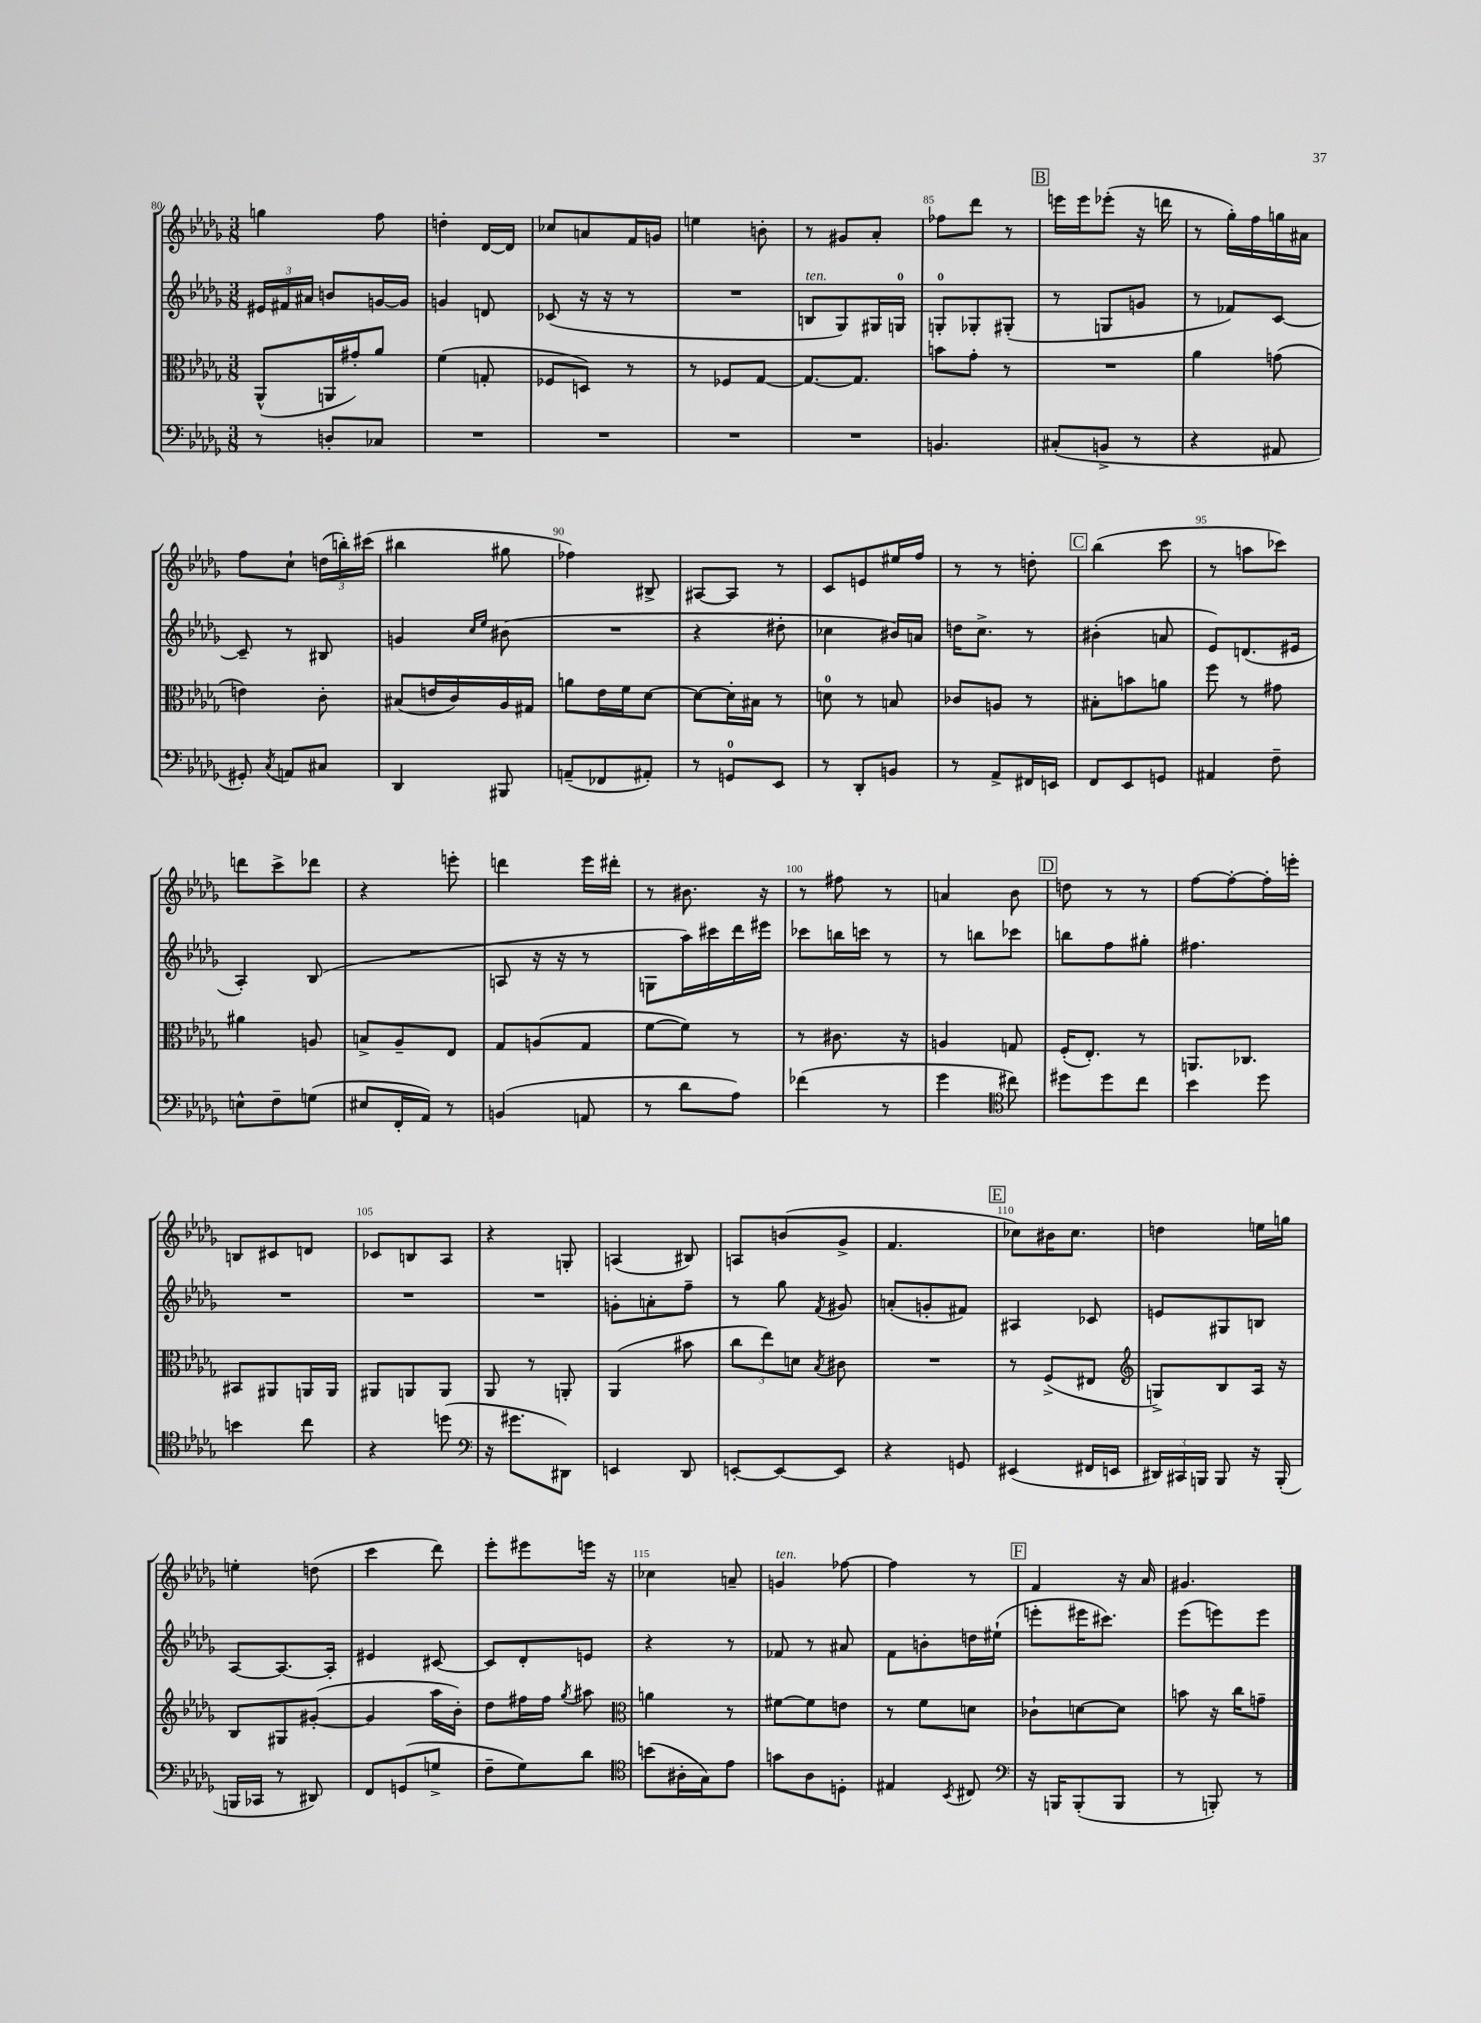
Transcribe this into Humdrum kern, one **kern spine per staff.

**kern	**kern	**kern	**kern
*staff4	*staff3	*staff2	*staff1
*clefF4	*clefC3	*clefG2	*clefG2
*k[b-e-a-d-g-]	*k[b-e-a-d-g-]	*k[b-e-a-d-g-]	*k[b-e-a-d-g-]
*M3/8	*M3/8	*M3/8	*M3/8
8r	(8AA-^^	24e#	4gg
.	.	24f#	.
.	.	24a#	.
8D'	16AA	8b	.
.	16g#')	.	.
8C-	8a-	[16g	8ff
.	.	16g]	.
=	=	=	=
4.r	(4f	4g	4dd'
.	8G'	8d	[16d-
.	.	.	16d-]
=	=	=	=
4.r	8F-	(8c-	8cc-
.	8D)	16r	8a
.	.	16r	.
.	8r	8r	16f
.	.	.	16g
=	=	=	=
4.r	8r	4.r	4ee
.	8F-	.	.
.	[8G-	.	8b'
=	=	=	=
4.r	8.G-_	8B	8r
.	.	8G-)	8g#
.	8.G-]	.	.
.	.	16G#	8a-'
.	.	16G	.
=	=	=	=
4.BB	8b	8G'	8ff-
.	8g-'	8G-'	8ddd-
.	8r	(8G#'	8r
=	=	=	=
(8C#'	4.r	8r	16eee
.	.	.	16eee
8BB^	.	8G	(8eee-'
8r	.	8g	16r
.	.	.	16ddd
=	=	=	=
4r	4a-	8r	8r
.	.	8f-)	16gg-')
.	.	.	16ff
8AA#	(8g	[8c	16gg
.	.	.	16a#
=	=	=	=
8GG#')	4e)	8c~]	8ff
8qC	.	.	.
8AA	.	8r	8cc`
8C#	8c'	8B#	(24dd
.	.	.	24bb')
.	.	.	(24ccc#
=	=	=	=
4DD-	(8B#	4g	4bb#
.	16e	.	.
.	16c)	.	.
.	.	16qqcc	.
.	.	16qqee-	.
8BBB#	16A-	(8b#	8gg#
.	16G#	.	.
=	=	=	=
(8AA~	8a	4.r	4ff-)
8FF-	16e-	.	.
.	16f	.	.
8AA#')	[8d-	.	8B#^
=	=	=	=
8r	8d-_	4r	[8A#
8GG	16d-']	.	8A#]
.	16B#	.	.
8EE-	8r	8dd#'	8r
=	=	=	=
8r	8d	4cc-	8c
8DD-'	8r	.	8e
8BB	8B	16b#)	16ee#
.	.	16a	16ff
=	=	=	=
8r	8c-	16dd	8r
.	.	8.cc^	.
8AA-^	8A	.	8r
16FF#	8r	8r	8dd'
16EE	.	.	.
=	=	=	=
8FF	8B#'	(4b#'	(4bb-
8EE-	8b	.	.
8GG	8a	8a	8ccc
=	=	=	=
4AA#	8ff	8e-)	8r
.	8r	(8.d	8aa
8F~	8g#	.	8ccc-)
.	.	16e#	.
=	=	=	=
8E^^	4a#	4A-')	8ddd
8F~	.	.	8ccc^
(8G	8A	(8B-	8ddd-
=	=	=	=
8E#	8B^	4.r	4r
16FF'	8A-~	.	.
16AA-)	.	.	.
8r	8E-	.	8eee'
=	=	=	=
(4BB	8G-	8A	4ddd
.	(8A	16r	.
.	.	16r	.
8AA	8G-	8r	16eee-
.	.	.	16ddd#'
=	=	=	=
8r	[8f	8G	8r
8d-	8f])	16aa-)	8.b#
.	.	16ccc#	.
8A-)	8r	16ddd-	.
.	.	16eee#	16r
=	=	=	=
(4f-	8r	8ccc-	8r
.	8.c#	16bb	8ff#
.	.	16ccc	.
8r	.	8r	8r
.	16r	.	.
=	=	=	=
4g-	4A	8r	4a
.	.	8bb	.
*clefC4	*	*	*
8cc#)	8G	8ccc-	8b-
=	=	=	=
8dd#	(16F'	8bb	8dd
.	8.E-')	.	.
8dd#	.	8ff	8r
8cc	8r	8gg#'	8r
=	=	=	=
4b-	8.AA	4.ff#	[8ff
.	.	.	8ff'_
.	8.C-	.	.
8dd-	.	.	16ff']
.	.	.	16eee'
=	=	=	=
4b	8BB#	4.r	8B
.	8AA#	.	8c#
8cc	16AA	.	8d
.	16AA	.	.
=	=	=	=
4r	8AA#	4.r	8c-
.	8AA	.	8B
(8dd	8AA	.	8A-
=	=	=	=
*clefF4	*	*	*
16r	8AA-	4.r	4r
8.g#	.	.	.
.	8r	.	.
8DD#)	8AA'	.	8G'
=	=	=	=
4EE	(4AA-	8g'	(4A
.	.	8a'	.
8DD-	8b#	8ff~	8B#)
=	=	=	=
[8EE'	12cc	8r	8A
.	12ee-)	.	.
8EE_	.	8gg-	(8b
.	12d	.	.
.	8qB-	8qf	.
8EE]	8c#	8g#	8g-^
=	=	=	=
4r	4.r	(8a'	4.f
.	.	8g'	.
8GG	.	8f#)	.
=	=	=	=
(4EE#	8r	4A#	8cc-)
.	(8F^	.	16b#
.	.	.	8.cc-
16FF#	8E#	8c-	.
16EE	.	.	.
=	=	=	=
*	*clefG2	*	*
24DD#)	8G^)	8e	4dd
24CC#	.	.	.
24BBB	.	.	.
8BBB	8B-	8G#	.
16r	16A-	8B	16ee
(16BBB'	16r	.	16gg
=	=	=	=
16BBB	8B-	[8A-	4ee'
16CC-	.	.	.
8r	8G#	8.A-_	.
8DD#)	([8g#'	.	(8dd
.	.	16A-']	.
=	=	=	=
8FF	4g#]	4e#	4ccc
(8GG	.	.	.
8G^	16aa-	[8c#	8ddd-)
.	16b-')	.	.
=	=	=	=
8F~	8dd-	8c#]	8eee-'
8G-)	16ff#	8d-'	8eee#
.	16ff#	.	.
.	8qgg-	.	.
8d-	8aa#	8e	16eee
.	.	.	16r
=	=	=	=
*clefC4	*clefC3	*	*
(8b	4a	4r	4cc-
16A#'	.	.	.
16G-)	.	.	.
8e-	8r	8r	8a~
=	=	=	=
8g	[8f#	8f-	4g
8A-	8f#]	8r	.
8D'	8e	8a#	[8ff-
=	=	=	=
4E#	8r	8f	4ff-]
.	8f	8b'	.
8qBB-	.	.	.
8C#	8d	16dd	8r
.	.	(16ee#`	.
=	=	=	=
*clefF4	*	*	*
16r	8c-`	8eee'	4f
16BBB	.	.	.
(8BBB'	[8d	16eee#	.
.	.	8.ccc#)	.
8BBB	8d]	.	16r
.	.	.	16a-
=	=	=	=
8r	8b	(8eee-	4.g#
8BBB')	16r	8eee)	.
.	16cc	.	.
8r	8g~	8eee	.
==	==	==	==
*-	*-	*-	*-
